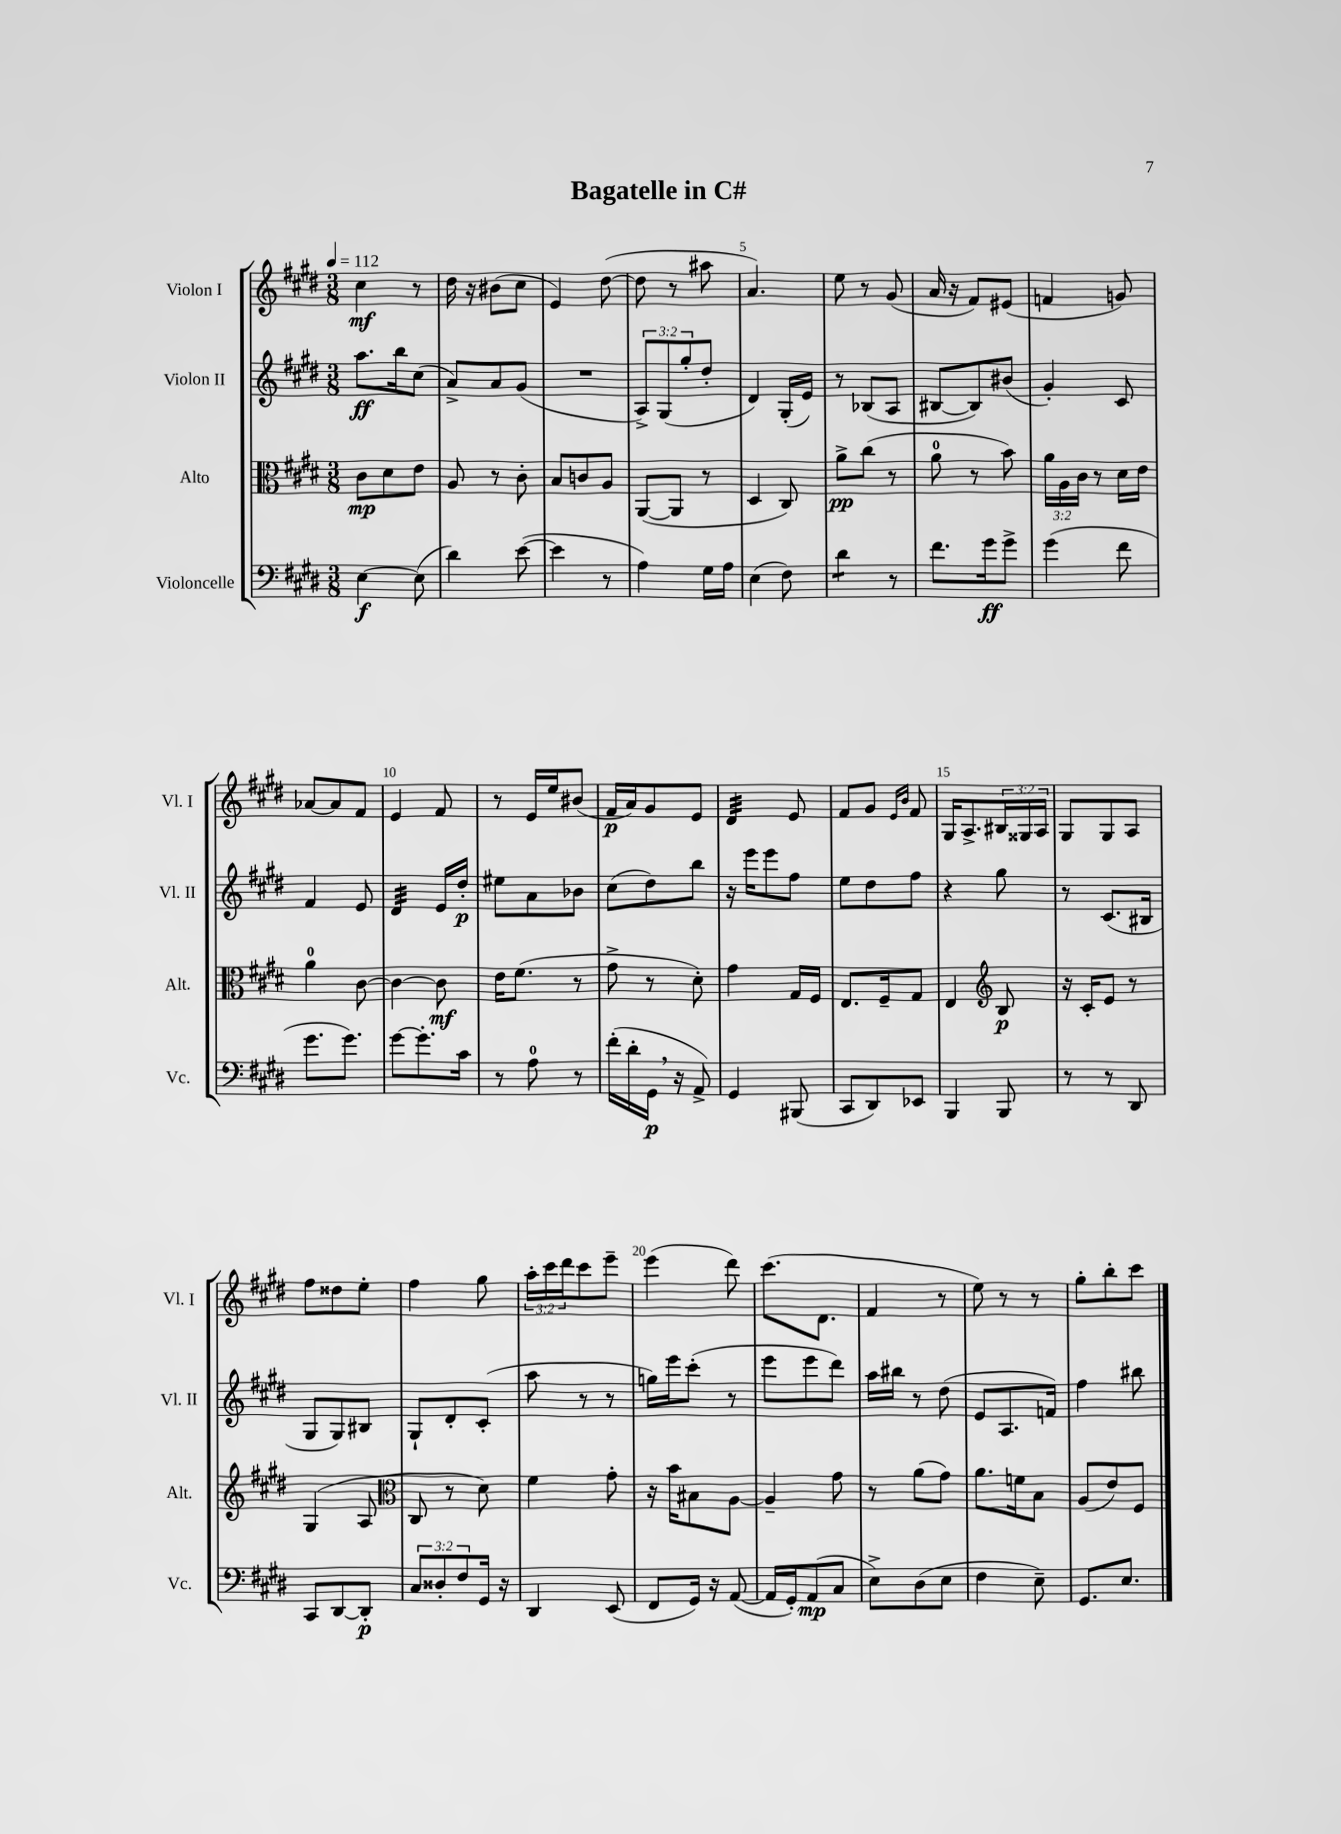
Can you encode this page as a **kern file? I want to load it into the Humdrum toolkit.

**kern	**kern	**kern	**kern
*staff4	*staff3	*staff2	*staff1
*clefF4	*clefC3	*clefG2	*clefG2
*k[f#c#g#d#]	*k[f#c#g#d#]	*k[f#c#g#d#]	*k[f#c#g#d#]
*M3/8	*M3/8	*M3/8	*M3/8
*MM112	*MM112	*MM112	*MM112
[4E\	8c#\L	8.aa\L	4cc#\
.	8d#\	.	.
.	.	16bb\k	.
(8E\]	8e\J	(8cc#\J	8r
=	=	=	=
4d#\)	8A/	8a^/L)	16dd#\
.	.	.	16r
.	8r	8a/	(8b#\L
([8e\	8c#'\	(8g#/J	8cc#\J
=	=	=	=
4e\]	8B/L	4.r	4e/)
.	8c/	.	.
8r	8A/J	.	([8dd#\
=	=	=	=
4A\)	([8AA/L	12A^/L)	8dd#\]
.	.	(12G#/	.
.	8AA/]J	.	8r
.	.	12gg#'/	.
16G#\LL	8r	8dd#'/J	8aa#\
16A\JJ	.	.	.
=	=	=	=
(4E\	4D#/	4d#/)	4.a/)
8F#\)	8C#/)	(16G#'/LL	.
.	.	16e/JJ)	.
=	=	=	=
4d#\	8a^\L	8r	8ee\
.	(8cc#\J	(8B-/L	8r
8r	8r	8A/J	(8g#/
=	=	=	=
8.f#\L	8a\	[8B#/L	16a/
.	.	.	16r
.	8r	8B#/])	8f#/L)
16g#\k	.	.	.
8g#^\J	8b\)	(8b#/J	(8e#/J
=	=	=	=
(4g#\	24a\LL	4g#'/)	4f/
.	24A\	.	.
.	24c#\JJ	.	.
.	8r	.	.
8f#\	16d#\LL	8c#/	8g/)
.	16e\JJ	.	.
=	=	=	=
8.g#\L	4a\	4f#/	[8a-/L
.	.	.	8a-/]
8.g#\J)	.	.	.
.	[8c#\	8e/	8f#/J
=	=	=	=
[8g#\L	4c#\_	4d#/	4e/
8.g#'\]	.	.	.
.	8c#\]	16e/LL	8f#/
16c#\Jk	.	16dd#'/JJ	.
=	=	=	=
8r	16e\LK	8ee#\L	8r
.	(8.f#\J	.	.
8A\	.	8a\	16e/LL
.	.	.	16ee/J
8r	8r	8b-\J	(8b#/J
=	=	=	=
(16f#'\LL	8g#^\	(8cc#\L	16f#/LL
16d#'\	.	.	16a/J)
16GG#\JJ	8r	8dd#\)	8g#/
16r	.	.	.
8AA^/)	8d#'\)	8bb\J	8e/J
=	=	=	=
4GG#/	4g#\	16r	4d#/
.	.	16eee\LK	.
.	.	8eee\	.
(8BBB#/	16G#/LL	8ff#\J	8e/
.	16F#/JJ	.	.
=	=	=	=
8CC#/L	8.E/L	8ee\L	8f#/L
8DD#/)	.	8dd#\	8g#/J
.	16F#~/k	.	.
.	.	.	16qqe/LL
.	.	.	16qqb/JJ
8EE-/J	8G#/J	8ff#\J	8f#/
=	=	=	=
4BBB/	4E/	4r	16G#/LK
.	.	.	8.A^/
*	*clefG2	*	*
8BBB/	8B/	8gg#\	24B#/L
.	.	.	24G##/
.	.	.	24A/JJ
=	=	=	=
8r	16r	8r	8G#/L
.	16c#'/LK	.	.
8r	8e/J	(8.c#/L	8G#/
8DD#/	8r	.	8A/J
.	.	16B#/Jk	.
=	=	=	=
8CC#/L	(4G#/	8G#/L	8ff#\L
[8DD#/	.	8G#/)	8dd##\
8DD#'/]J	8A/	8B#/J	8ee'\J
=	=	=	=
*	*clefC3	*	*
12C#/L	8C#/	8G#`/L	4ff#\
12D##'/	.	.	.
.	8r	8d#'/	.
12F#/	.	.	.
16GG#/Jk	8d#\)	(8c#'/J	8gg#\
16r	.	.	.
=	=	=	=
4DD#/	4f#\	8aa\	24aa'\LL
.	.	.	24ccc#\
.	.	.	24ddd#\J
.	.	8r	8ccc#\
(8EE/	8g#'\	8r	8eee~\J
=	=	=	=
8FF#/L	16r	16gg\LL)	(4eee\
.	16b\LK	16eee\J	.
16GG#/Jk)	8B#\	(8ccc#'\J	.
16r	.	.	.
([8AA/	[8A\J	8r	8ddd#\)
=	=	=	=
16AA/]LL	4A~/]	8eee\L	(8.ccc#\L
16GG#'/J)	.	.	.
(8AA/	.	8eee\	.
.	.	.	8.d#\J
8C#/J	8g#\	8ddd#\J)	.
=	=	=	=
8E^\L)	8r	16aa\LL	4f#/
.	.	16bb#\JJ	.
(8D#\	(8a\L	8r	.
8E\J	8g#\J)	(8dd#\	8r
=	=	=	=
4F#\	8.a\L	8e/L	8ee\)
.	.	8.A/	8r
.	16f\k	.	.
8E~\)	8B\J	.	8r
.	.	16f/Jk)	.
=	=	=	=
8.GG#/L	(8A/L	4ff#\	8gg#'\L
.	8e/)	.	8bb'\
8.E/J	.	.	.
.	8F#/J	8bb#\	8ccc#\J
==	==	==	==
*-	*-	*-	*-
